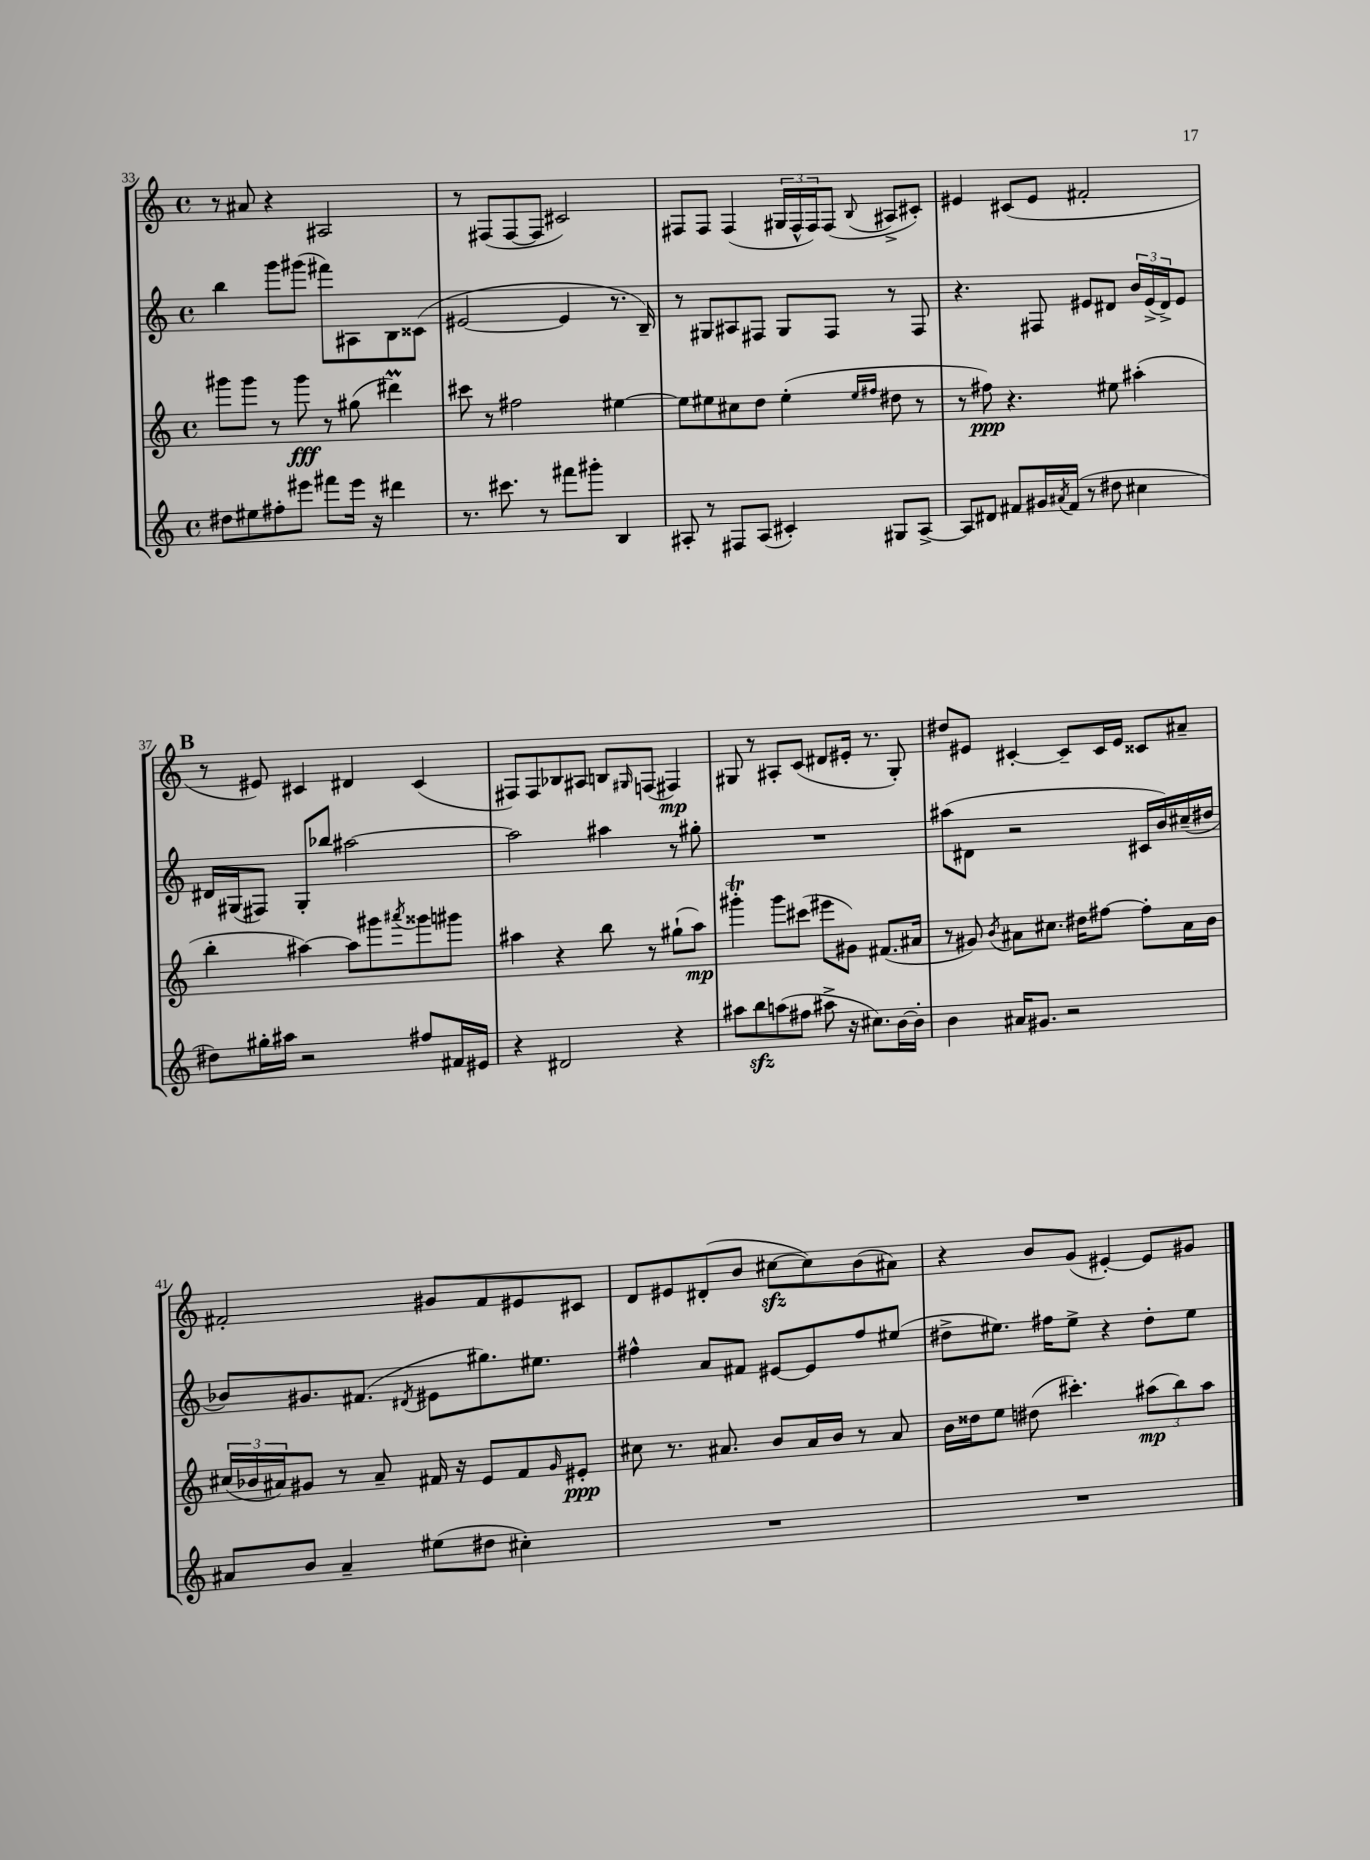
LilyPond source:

<<
\new StaffGroup <<
\new Staff = "s0" {
    \clef treble \key c \major \defaultTimeSignature \time 4/4
    r8 ais'8 r4 ais2 |
    r8 fis8( fis8~ fis8 cis'2) |
    fis8 fis8 fis4( \tuplet 3/2 { gis16 fis16-^ fis16) } fis8( \appoggiatura { b8 } ais8-> cis'8-.) |
    eis'4 cis'8( eis'8 fis'2-. |
    \mark \markup { \bold "B" } r8 eis'8) cis'4 dis'4 cis'4( |
    fis8) fis8 bes8 ais8 b8 \grace { gis16 } f8( fis4\mp) |
    gis8 r8 ais8-. c'8( dis'8 eis'16-. r8. gis8-.) |
    dis''8 eis'8 cis'4~-. cis'8-- cis'16 eis'16 cisis'8 ais'8-- |
    fis'2-. gis'8 fis'8 eis'8 cis'8 |
    d'8 eis'8 dis'8-.( b'8 cis''8~\sfz cis''8) b'8( ais'8) |
    r4 b'8 g'8( eis'4~-.) eis'8 gis'8 \bar "|." |
}
\new Staff = "s1" {
    \clef treble \key c \major \defaultTimeSignature \time 4/4
    b''4 g'''8 gis'''8( fis'''8) ais8 b8 cisis'8( |
    eis'2~ eis'4 r8. b16--) |
    r8 gis8 ais8 fis8 gis8 fis8 r8 fis8 |
    r4. fis8 eis'8 dis'8 \tuplet 3/2 { b'16 eis'16->( dis'16->) } eis'8 |
    \mark \markup { \bold "B" } dis'16 gis16( fis8) gis8-. bes''8 ais''2~ |
    ais''2 ais''4 r8 gis''8-. |
    R1 |
    ais''8( dis'8 r2 cis'16 b'16) cis''16--( dis''16 |
    bes'8) gis'8. fis'8.( \acciaccatura { dis'8 } eis'8 gis''8.) eis''8. |
    fis''4-^ a'8 fis'8 eis'8~ eis'8 fis''8 eis''8( |
    dis''8-> eis''8.) fis''16 eis''8-> r4 dis''8-. eis''8 \bar "|." |
}
\new Staff = "s2" {
    \clef treble \key c \major \defaultTimeSignature \time 4/4
    gis'''8 gis'''8 r8 gis'''8\fff r8 gis''8( dis'''4\prall) |
    cis'''8 r8 fis''2 eis''4~ |
    eis''8 eis''8 cis''8 d''8 eis''4-.( \grace { eis''16 fis''16 } dis''8 r8 |
    r8 fis''8\ppp) r4. eis''8 ais''4-.( |
    \mark \markup { \bold "B" } b''4-. ais''4~) ais''8 gis'''8 \acciaccatura { ais'''8 } gisis'''8 gis'''8 |
    ais''4 r4 b''8 r8 gis''8-!( ais''8\mp) |
    gis'''4-.\trill gis'''8 cis'''8( eis'''8 gis'8) fis'8.( ais'16 |
    r8 gis'8) \acciaccatura { b'8 } ais'8 cis''8. dis''16 fis''8~ fis''8-. ais'16 b'16 |
    \tuplet 3/2 { cis''16( bes'16 ais'16) } gis'8 r8 ais'8-- fis'16 r16 e'8 fis'8 \grace { gis'16 } eis'8-.\ppp |
    cis''8 r8. ais'8. b'8 ais'16 b'16 r8 ais'8 |
    b'16 disis''16 e''8 dis''8( cis'''4.-.) \tuplet 3/2 { ais''8\mp( b''8) ais''8 } \bar "|." |
}
\new Staff = "s3" {
    \clef treble \key c \major \defaultTimeSignature \time 4/4
    dis''8 eis''8 fis''8-. eis'''8 fis'''8 eis'''16 r16 dis'''4 |
    r8. cis'''8. r8 fis'''8 gis'''8-. b4 |
    ais8-. r8 fis8 ais8( cis'4-.) gis8 ais8~-> |
    ais8 dis'8 fis'8 gis'16 \acciaccatura { ais'8 } fis'16( r8 dis''8 cis''4 |
    \mark \markup { \bold "B" } dis''8) gis''16-. ais''16 r2 fis''8 fis'16 eis'16 |
    r4 dis'2 r4 |
    ais''8 b''8\sfz a''8( fis''8 ais''8-> r16 cis''8.) b'16~ b'16-. |
    b'4 ais'16 gis'8. r2 |
    ais'8 b'8 ais'4-- eis''8( dis''8 cis''4-.) |
    R1 |
    R1 \bar "|." |
}
>>
>>
\layout { \context { \Score currentBarNumber = #33 } }
